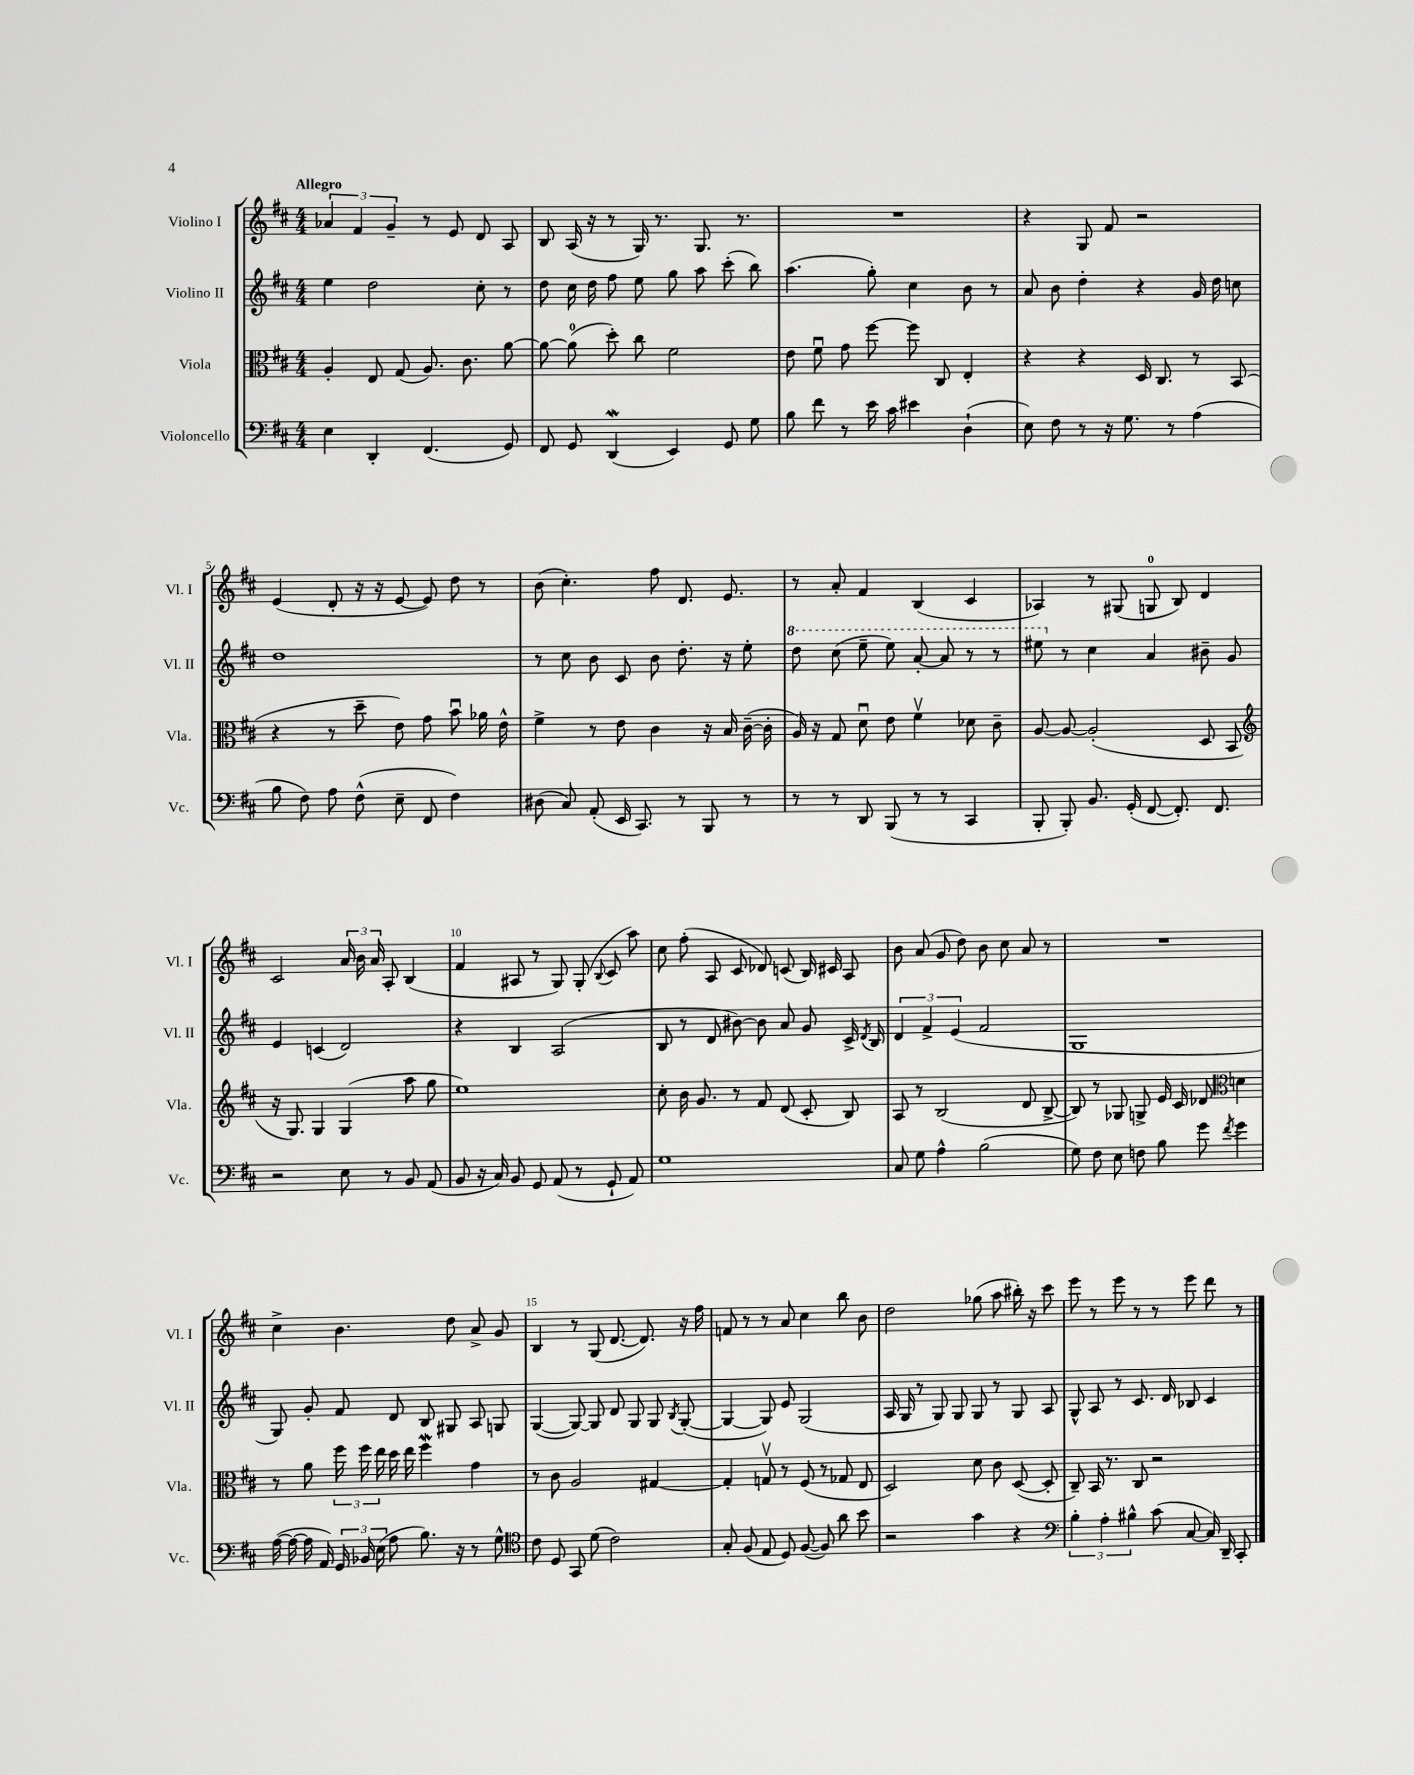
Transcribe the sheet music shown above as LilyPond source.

<<
\new StaffGroup <<
\new Staff = "s0" \with { instrumentName = "Violino I" shortInstrumentName = "Vl. I" } {
    \clef treble \key d \major \numericTimeSignature \time 4/4 \tempo "Allegro"
    \autoBeamOff \tuplet 3/2 { aes'4 fis'4 g'4-- } r8 e'8 d'8 a8 |
    b8 a16( r16 r8 g16) r8. g8. r8. |
    R1 |
    r4 g8 fis'8 r2 |
    e'4( d'8-. r16 r16 e'8~ e'8) d''8 r8 |
    b'8( cis''4.-.) fis''8 d'8. e'8. |
    r8 a'8-. fis'4 b4( cis'4 |
    aes4) r8 gis8( g8-0 b8) d'4 |
    cis'2 \tuplet 3/2 { a'16 b'16 a'16 } a8-. b4( |
    fis'4 ais8 r8 g8) g8-.( \appoggiatura { b8 } cis'8 a''8) |
    cis''8 fis''8-.( a8 cis'8 des'8) c'8( b16) cis'16 a8 |
    b'8 a'8( g'8 d''8) b'8 cis''8 a'8 r8 |
    R1 |
    cis''4-> b'4. d''8 a'8-> g'8 |
    b4 r8 g8( d'8.~ d'8.) r16 fis''16 |
    f'8 r8 r8 a'8 cis''4 b''8 b'8 |
    d''2 ges''8( a''8 bis''16-.) r16 cis'''8 |
    e'''8 r8 e'''8 r8 r8 e'''8 d'''8 r8 \bar "|." |
}
\new Staff = "s1" \with { instrumentName = "Violino II" shortInstrumentName = "Vl. II" } {
    \clef treble \key d \major \numericTimeSignature \time 4/4
    \autoBeamOff e''4 d''2 cis''8-. r8 |
    d''8 cis''16 d''16 fis''8 e''8 g''8 a''8 cis'''8-.( b''8) |
    a''4.( g''8-.) cis''4 b'8 r8 |
    a'8 b'8 d''4-. r4 g'16 d''16 c''8 |
    d''1 |
    r8 cis''8 b'8 cis'8 b'8 d''8.-. r16 e''8-. |
    \ottava #1 d'''8 cis'''8( e'''8-- e'''8) a''8~-. a''8 r8 r8 |
    eis'''8 \ottava #0 r8 cis''4 a'4 bis'8-- g'8 |
    e'4 c'4( d'2) |
    r4 b4 a2( |
    b8 r8 d'8 bis'8~) bis'8 a'8 g'8 cis'16-> \acciaccatura { d'8 } b16 |
    \tuplet 3/2 { d'4 fis'4-> e'4( } fis'2 |
    g1 |
    g8) g'8-. fis'8 d'8 b8 gis8 a8 g8 |
    g4~( g8~) g8 d'8 g8 g8 \acciaccatura { b8 } g8~-.( |
    g4~ g8) e'8 g2( |
    a16 g16 r8 g8) g8 g8 r8 g8 a8 |
    g8-^ a8 r8 cis'8. d'16 bes8 cis'4 \bar "|." |
}
\new Staff = "s2" \with { instrumentName = "Viola" shortInstrumentName = "Vla." } {
    \clef alto \key d \major \numericTimeSignature \time 4/4
    \autoBeamOff a4-. e8 g8( a8.) cis'8. a'8~ |
    a'8~ a'8-0( d''8-.) cis''8 fis'2 |
    e'8 fis'8\downbow g'8 fis''8~ fis''8 cis8 e4-. |
    r4 r4 d16 cis8. r8 b,8( |
    r4 r8 d''8-- e'8) g'8 b'8\downbow aes'16 e'16-^ |
    fis'4-> r8 e'8 cis'4 r16 b16 cis'16~--( cis'16-. |
    a16) r16 g8 d'8\downbow e'8 fis'4\upbow des'8 cis'8-- |
    a8~ a8~ a2-.( d8 b,8 |
    \clef treble r16 g8.) g4 g4( a''8 g''8 |
    e''1) |
    cis''8-. b'16 g'8. r8 fis'8 d'8( cis'8-. b8) |
    a8 r8 b2( d'8 b8~-> |
    b8) r8 ges8 g8-> e'16 cis'16 des'8 \clef alto d'4 |
    r8 a'8 \tuplet 3/2 { fis''16 fis''16 e''16 } d''16 e''16 fis''4\mordent g'4 |
    r8 cis'8 a2 gis4~ |
    gis4-. g8\upbow r8 fis8( r8 ges8 e8 |
    d2) d'8 cis'8 d8~( d8-. |
    cis8--) b,16 r8. cis8 r2 \bar "|." |
}
\new Staff = "s3" \with { instrumentName = "Violoncello" shortInstrumentName = "Vc." } {
    \clef bass \key d \major \numericTimeSignature \time 4/4
    \autoBeamOff e4 d,4-. fis,4.( g,8) |
    fis,8 g,8 d,4\mordent( e,4) g,8 g8 |
    b8 fis'8 r8 e'16 cis'16 eis'4 d4-!( |
    e8) fis8 r8 r16 g8. r8 a4( |
    b8 fis8) a8 fis8-^( e8-- fis,8 fis4) |
    dis8( cis8) a,8-.( e,16 cis,8.) r8 b,,8 r8 |
    r8 r8 d,8 b,,8( r8 r8 cis,4 |
    b,,8-. b,,8-.) b,8. g,16-.( fis,8~ fis,8.-.) fis,8. |
    r2 e8 r8 b,8 a,8( |
    b,8 r16 cis16) b,8 g,8 a,8( r8 g,8-! a,8) |
    g1 |
    cis8 g8 a4-^ b2( |
    g8) fis8 e8 f8 b8 g'8 \acciaccatura { fis'8 } g'4 |
    a16~( a16~ a16 a,16) \tuplet 3/2 { g,16 bes,16 e16( } a8 b8.) r16 r8 g8-^ |
    \clef tenor cis'8 d8 g,8 d'8( cis'2) |
    g8-. fis8( e8 d8) fis8~( fis8) a'8 b'8 |
    r2 g'4 r4 |
    \clef bass \tuplet 3/2 { b4-. a4-. bis4-^ } cis'8( cis8~ cis16) d,16-- cis,8-. \bar "|." |
}
>>
>>
\layout { \context { \Score \override BarNumber.break-visibility = ##(#f #t #t) barNumberVisibility = #(every-nth-bar-number-visible 5) } }
